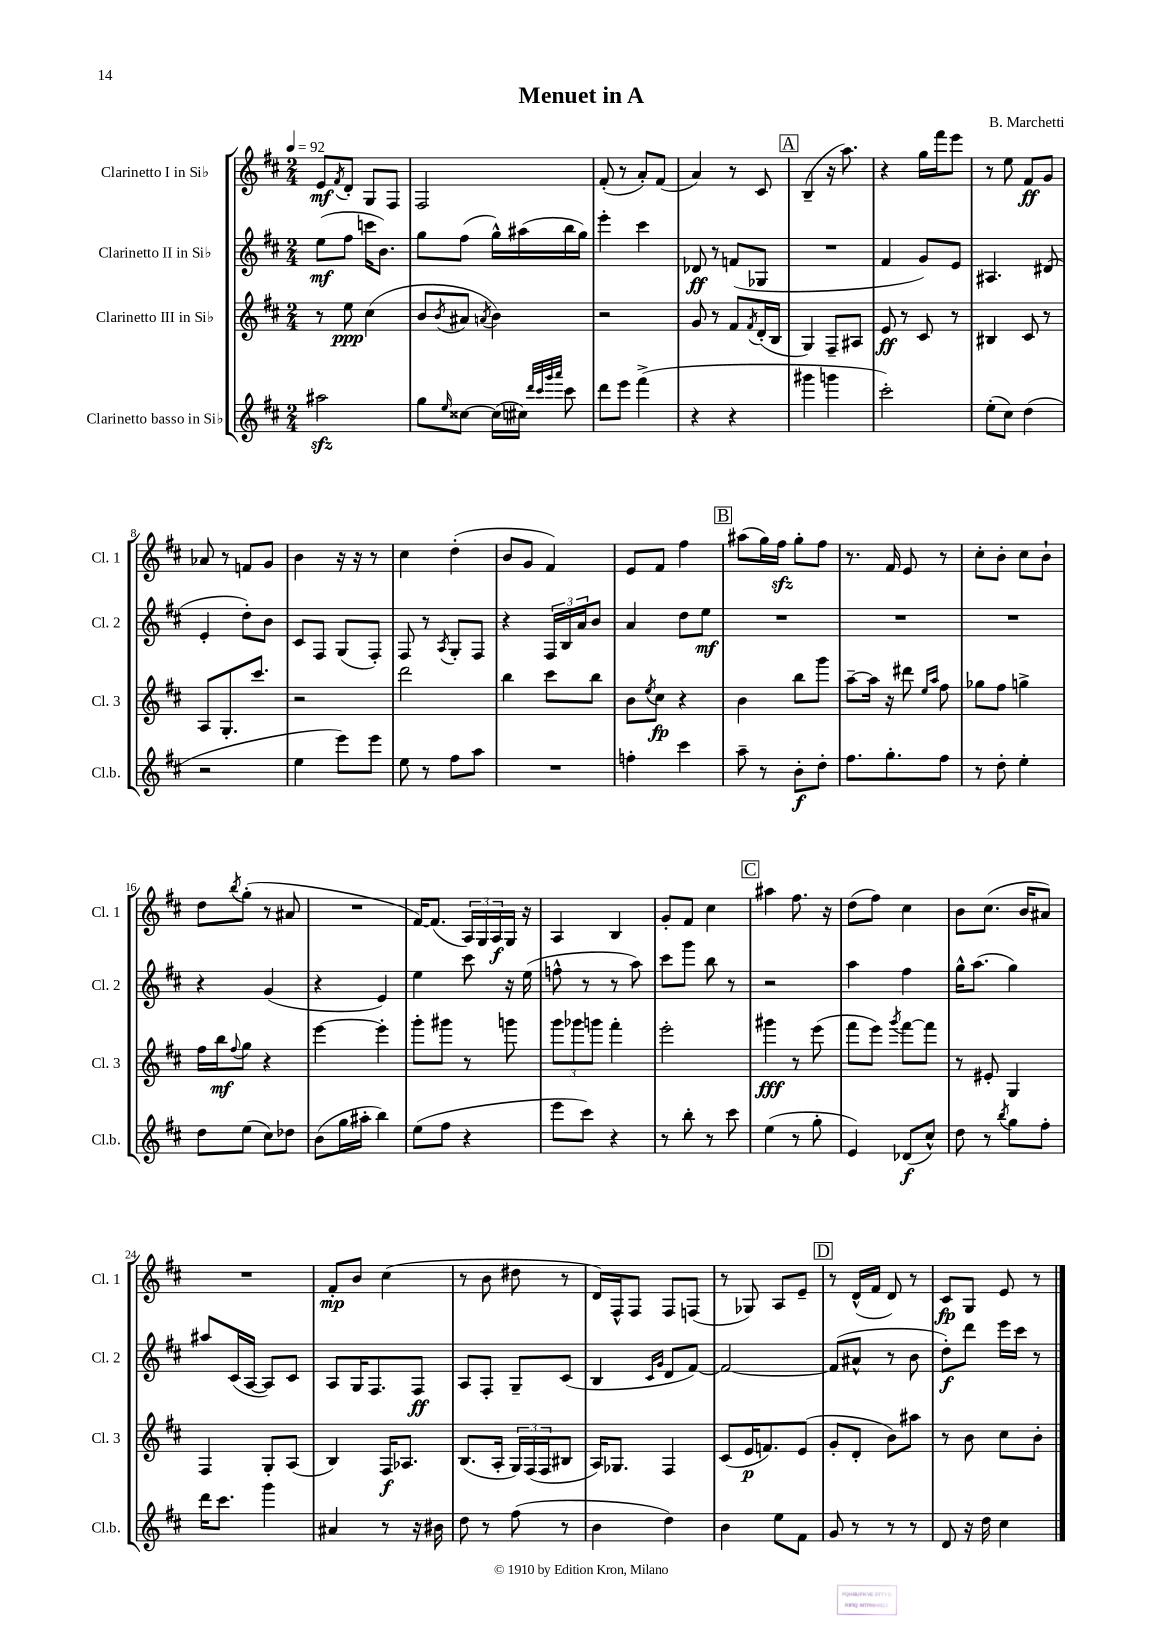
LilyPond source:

\header { title = "Menuet in A" composer = "B. Marchetti" }
<<
\new StaffGroup <<
\new Staff = "s0" \with { instrumentName = "Clarinetto I in Sib" shortInstrumentName = "Cl. 1" } {
    \clef treble \key d \major \numericTimeSignature \time 2/4 \tempo 4 = 92
    e'8\mf \acciaccatura { fis'8 } d'8-. g8 fis8 |
    fis2 |
    fis'8-.( r8 a'8-.) fis'8( |
    a'4) r8 cis'8 |
    \mark \markup { \box "A" } b4--( r16 a''8.) |
    r4 g''16 fis'''16 e'''8 |
    r8 e''8 fis'8\ff g'8 |
    aes'8 r8 f'8 g'8 |
    b'4 r16 r16 r8 |
    cis''4 d''4-.( |
    b'8 g'8 fis'4) |
    e'8 fis'8 fis''4 |
    \mark \markup { \box "B" } ais''8( g''16) fis''16\sfz g''8-. fis''8 |
    r8. fis'16 e'8 r8 |
    cis''8-. b'8-. cis''8 b'8-! |
    d''8 \acciaccatura { b''8 } g''8-.( r8 ais'8 |
    R2 |
    fis'16~) fis'8.( \tuplet 3/2 { a16) g16 a16\f } g16 r16 |
    a4 b4 |
    g'8-. fis'8 cis''4 |
    \mark \markup { \box "C" } ais''4 fis''8. r16 |
    d''8( fis''8) cis''4 |
    b'8 cis''8.( b'16 ais'8) |
    R2 |
    fis'8-.\mp b'8 cis''4( |
    r8 b'8 dis''8 r8 |
    d'16) fis16-^ fis8 fis8 f8( |
    r8 ges8) a8 e'8-- |
    \mark \markup { \box "D" } r8 d'16-^( fis'16 d'8) r8 |
    cis'8\fp g8 e'8 r8 \bar "|." |
}
\new Staff = "s1" \with { instrumentName = "Clarinetto II in Sib" shortInstrumentName = "Cl. 2" } {
    \clef treble \key d \major \numericTimeSignature \time 2/4
    e''8\mf( fis''8 c'''16 b'8.) |
    g''8 fis''8( g''16-^) ais''16( b''16 g''16) |
    e'''4-. cis'''4 |
    des'8\ff r8 f'8( ges8 |
    \mark \markup { \box "A" } R2 |
    fis'4 g'8) e'8 |
    ais4. dis'8( |
    e'4-. d''8-.) b'8 |
    cis'8 fis8 g8( fis8-.) |
    fis8 r8 \acciaccatura { a8 } g8-. fis8 |
    r4 \tuplet 3/2 { fis16 b16 a'16 } b'8 |
    a'4 d''8 e''8\mf |
    \mark \markup { \box "B" } R2 |
    R2 |
    R2 |
    r4 g'4( |
    r4 e'4) |
    e''4 cis'''8 r16 e''16( |
    f''8-^ r8 r8 a''8) |
    cis'''8 g'''8 b''8 r8 |
    \mark \markup { \box "C" } r2 |
    a''4 fis''4 |
    g''16-^ a''8.( g''4) |
    ais''8 cis'16( a16~ a8) cis'8 |
    a8 g16 fis8. fis8\ff |
    a8 fis8-. g8-- cis'8( |
    b4 \grace { cis'16 g'16 } d'8 fis'8~) |
    fis'2~ |
    \mark \markup { \box "D" } fis'8( ais'8-^ r8 b'8 |
    d''8-.\f) d'''8 e'''16 cis'''16 r8 \bar "|." |
}
\new Staff = "s2" \with { instrumentName = "Clarinetto III in Sib" shortInstrumentName = "Cl. 3" } {
    \clef treble \key d \major \numericTimeSignature \time 2/4
    r8 e''8\ppp cis''4( |
    b'8 \acciaccatura { b'8 } ais'8 \acciaccatura { a'8 } b'4) |
    r2 |
    g'8 r8 fis'8 \acciaccatura { fis'8 } d'16-.( b16 |
    \mark \markup { \box "A" } g4) fis8-- ais8 |
    e'8\ff r8 cis'8 r8 |
    bis4 cis'8 r8 |
    a8 g8.-. cis'''8. |
    r2 |
    d'''2 |
    b''4 cis'''8 b''8 |
    b'8 \acciaccatura { e''8 } cis''8\fp r4 |
    \mark \markup { \box "B" } b'4 b''8 g'''8 |
    a''8~-- a''16 r16 dis'''8 \grace { e''16 a''16 } fis''8 |
    ges''8 fis''8 g''4-> |
    fis''16 b''16\mf \appoggiatura { fis''8 } g''8 r4 |
    e'''4~ e'''4-. |
    g'''8-. gis'''8 r8 g'''8 |
    \tuplet 3/2 { g'''8 ges'''8 g'''8 } fis'''4-. |
    e'''2-. |
    \mark \markup { \box "C" } gis'''4\fff r8 e'''8( |
    fis'''8 e'''8) \acciaccatura { g'''8 } fis'''8~ fis'''8 |
    r8 eis'8-. g4 |
    fis4 g8-. a8( |
    b4) fis16\f aes8. |
    b8.( a16-. \tuplet 3/2 { g16) fis16( fis16 } bis8 |
    a16) ges8. fis4 |
    cis'8( e'16\p f'8.) e'8( |
    \mark \markup { \box "D" } g'8-. d'8-. b'8) ais''8 |
    r8 b'8 cis''8 b'8-. \bar "|." |
}
\new Staff = "s3" \with { instrumentName = "Clarinetto basso in Sib" shortInstrumentName = "Cl.b." } {
    \clef treble \key d \major \numericTimeSignature \time 2/4
    ais''2\sfz |
    g''8 \grace { e''16 } cisis''8~ cisis''16( cis''16) \grace { d'''32 cis'''32 g'''32 a'''32 } cis'''8 |
    d'''8 e'''8 fis'''4->( |
    r4 r4 |
    \mark \markup { \box "A" } gis'''4 g'''4 |
    cis'''2-.) |
    e''8-.( cis''8) d''4( |
    r2 |
    e''4 e'''8) e'''8 |
    e''8 r8 fis''8 a''8 |
    R2 |
    f''4-. cis'''4 |
    \mark \markup { \box "B" } a''8-- r8 b'8-.\f d''8-. |
    fis''8. g''8.-. fis''8 |
    r8 d''8-. e''4-. |
    d''8 e''8( cis''8) des''8 |
    b'8( g''16 ais''16-. b''4) |
    e''8( fis''8 r4 |
    e'''8 cis'''8) r4 |
    r8 b''8-. r8 cis'''8 |
    \mark \markup { \box "C" } e''4( r8 g''8-. |
    e'4) des'8\f( cis''8-^) |
    d''8 r8 \acciaccatura { b''8 } g''8 fis''8-. |
    d'''16 cis'''8. g'''4 |
    ais'4 r8 r16 bis'16 |
    d''8 r8 fis''8( r8 |
    b'4 d''4) |
    b'4 e''8 fis'8 |
    \mark \markup { \box "D" } g'8 r8 r8 r8 |
    d'8 r16 d''16 cis''4 \bar "|." |
}
>>
>>
